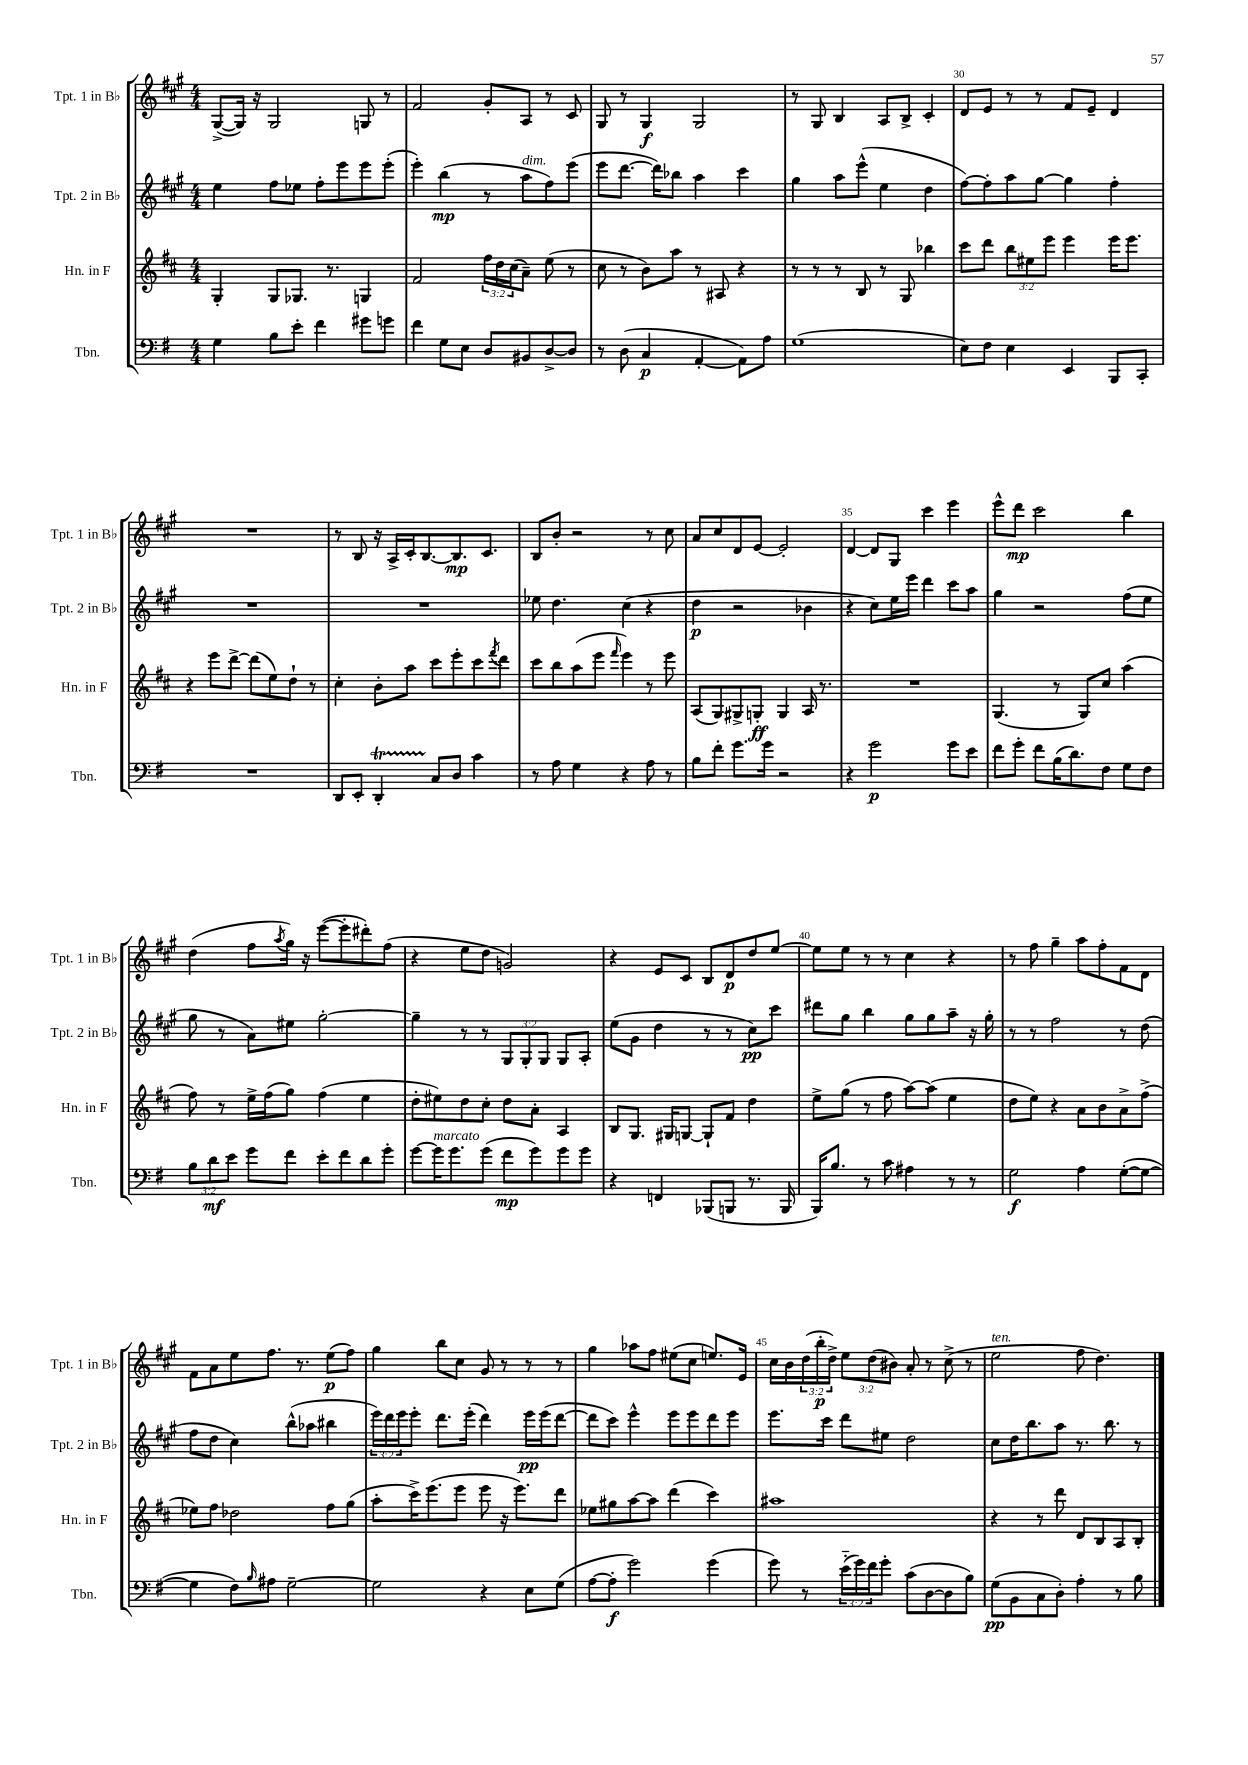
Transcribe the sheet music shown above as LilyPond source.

<<
\new StaffGroup <<
\new Staff = "s0" \with { instrumentName = "Tpt. 1 in Bb" shortInstrumentName = "Tpt. 1 in Bb" } {
    \clef treble \key a \major \numericTimeSignature \time 4/4 \override Staff.TupletNumber.text = #tuplet-number::calc-fraction-text
    gis8~->( gis16) r16 gis2 g8 r8 |
    fis'2 gis'8-. a8 r8 cis'8 |
    gis8 r8 gis4\f gis2 |
    r8 gis8 b4 a8 b8-> cis'4-. |
    d'8 e'8 r8 r8 fis'8 e'8-- d'4 |
    R1 |
    r8 b8 r16 a16-> cis'16-. b8.~ b8.\mp cis'8. |
    b8 b'8-. r2 r8 cis''8 |
    a'8 cis''8 d'8 e'8~ e'2-. |
    d'4~ d'8 gis8 cis'''4 e'''4 |
    e'''8-^ d'''8\mp cis'''2 b''4 |
    d''4( fis''8 \acciaccatura { a''8 } gis''16) r16 e'''8~( e'''8-. dis'''8-.) fis''8( |
    r4 e''8 d''8 g'2) |
    r4 e'8 cis'8 b8 d'8\p d''8 e''8~ |
    e''8 e''8 r8 r8 cis''4 r4 |
    r8 fis''8 gis''4-- a''8 fis''8-. fis'8 d'8 |
    fis'8 a'8 e''8 fis''8. r8. e''8\p( fis''8) |
    gis''4 b''8 cis''8 gis'8 r8 r8 r8 |
    gis''4 aes''8 fis''8 eis''8( cis''8 e''8.) e'16 |
    cis''16 b'16 \tuplet 3/2 { d''16( b''16-.\p d''16->) } \tuplet 3/2 { e''8 d''8( bis'8) } a'8-. r8 cis''8->( r8 |
    e''2^\markup { \italic "ten." } fis''8 d''4.) \bar "|." |
}
\new Staff = "s1" \with { instrumentName = "Tpt. 2 in Bb" shortInstrumentName = "Tpt. 2 in Bb" } {
    \clef treble \key a \major \numericTimeSignature \time 4/4 \override Staff.TupletNumber.text = #tuplet-number::calc-fraction-text
    e''4 fis''8 ees''8 fis''8-. e'''8 e'''8 e'''8-.( |
    e'''4-.) b''4\mp( r8 a''8^\markup { \italic "dim." } fis''8) e'''8( |
    e'''8 d'''8.~ d'''16) bes''8 a''4 cis'''4 |
    gis''4 a''8 e'''8-^( e''4 d''4 |
    fis''8~) fis''8-. a''8 gis''8~ gis''4 fis''4-. |
    R1 |
    R1 |
    ees''8 d''4. cis''4( r4 |
    d''4\p r2 bes'4 |
    r4 cis''8) e''16 e'''16 d'''4 cis'''8 a''8 |
    gis''4 r2 fis''8( e''8 |
    gis''8 r8 a'8) eis''8 gis''2~-. |
    gis''4-- r8 r8 \tuplet 3/2 { gis8 gis8-. gis8 } gis8 a8-. |
    e''8( gis'8 d''4 r8 r8 cis''8\pp) cis'''8 |
    dis'''8 gis''8 b''4 gis''8 gis''8 a''8-- r16 gis''16-. |
    r8 r8 fis''2 r8 d''8( |
    fis''8 d''8 cis''4) b''8-^( aes''8 bis''4 |
    \tuplet 3/2 { e'''16) d'''16 e'''16 } e'''8-. d'''8. e'''16-.( d'''4) e'''16\pp e'''16( d'''8~ |
    d'''8 cis'''8) e'''4-^ e'''8 e'''8 d'''8 e'''8 |
    e'''8. cis'''16 d'''8 eis''8 d''2 |
    cis''8 d''16 b''8. a''8 r8. b''8. r8 \bar "|." |
}
\new Staff = "s2" \with { instrumentName = "Hn. in F" shortInstrumentName = "Hn. in F" } {
    \clef treble \key d \major \numericTimeSignature \time 4/4 \override Staff.TupletNumber.text = #tuplet-number::calc-fraction-text
    g4-. g8 ges8. r8. g4 |
    fis'2 \tuplet 3/2 { fis''16 d''16 cis''16( } a'8--) e''8( r8 |
    cis''8 r8 b'8) a''8 r8 ais8 r4 |
    r8 r8 r8 b8 r8 g8 bes''4 |
    cis'''8 d'''8 \tuplet 3/2 { b''8 eis''8 e'''8 } e'''4 e'''16 e'''8. |
    r4 e'''8 d'''8~-> d'''8( e''8) d''8-! r8 |
    cis''4-. b'8-. a''8 cis'''8 e'''8-. cis'''8 \acciaccatura { fis'''8 } d'''8 |
    cis'''8 b''8 a''8( e'''8 \grace { fis'''16 } e'''4) r8 e'''8 |
    a8( g8) gis8-> g8-.\ff g4 a16 r8. |
    R1 |
    g4.( r8 g8) cis''8 a''4( |
    fis''8) r8 e''16-> fis''16( g''8) fis''4( e''4 |
    d''8-. eis''8) d''8 cis''8-. d''8 a'8-. a4 |
    b8 g8. gis16 g8~ g8-! fis'8 d''4 |
    e''8-> g''8( r8 fis''8 a''8~) a''8( e''4 |
    d''8 e''8) r4 a'8 b'8 a'8-> fis''8->( |
    ees''8) fis''8 des''2 fis''8 g''8( |
    a''8-. cis'''16->) e'''8.( e'''8 e'''8 r16 e'''8.) d'''8 |
    ees''8 gis''8 a''8~ a''8 d'''4( cis'''4) |
    ais''1 |
    r4 r8 d'''8 d'8 b8 a8 b8-. \bar "|." |
}
\new Staff = "s3" \with { instrumentName = "Tbn." shortInstrumentName = "Tbn." } {
    \clef bass \key g \major \numericTimeSignature \time 4/4 \override Staff.TupletNumber.text = #tuplet-number::calc-fraction-text
    g4 b8 e'8-. fis'4 gis'8 g'8 |
    fis'4 g8 e8 d8 bis,8 d8~-> d8 |
    r8 d8( c4\p a,4~-. a,8) a8 |
    g1( |
    e8) fis8 e4 e,4 b,,8 c,8-. |
    R1 |
    d,8 e,8-. d,4-.\startTrillSpan c8\stopTrillSpan d8 c'4 |
    r8 a8 g4 r4 a8 r8 |
    b8 fis'8-. g'8. g'16 r2 |
    r4 g'2\p g'8 e'8 |
    fis'8 g'8-. fis'8 b16( d'8.) fis8 g8 fis8 |
    \tuplet 3/2 { b8 d'8\mf e'8 } g'8 fis'8 e'8-. fis'8 d'8 g'8-. |
    g'8~ g'16^\markup { \italic "marcato" } g'8. g'8( fis'8\mp g'8) g'8 g'8 |
    r4 f,4 bes,,8( b,,8 r8. b,,16 |
    b,,16) b8. r8 c'8 ais4 r8 r8 |
    g2\f a4 g8~-.( g8~ |
    g4 fis8) \grace { b16 } ais8 g2~-- |
    g2 r4 e8 g8( |
    a8~ a8-.\f g'2) g'4( |
    g'8) r8 \tuplet 3/2 { e'16-_( g'16) fis'16 } g'8-. c'8( d8~ d8 b8) |
    g8\pp( b,8 c8 d8-.) a4-. r8 b8 \bar "|." |
}
>>
>>
\layout { \context { \Score currentBarNumber = #26 \override BarNumber.break-visibility = ##(#f #t #t) barNumberVisibility = #(every-nth-bar-number-visible 5) } }
